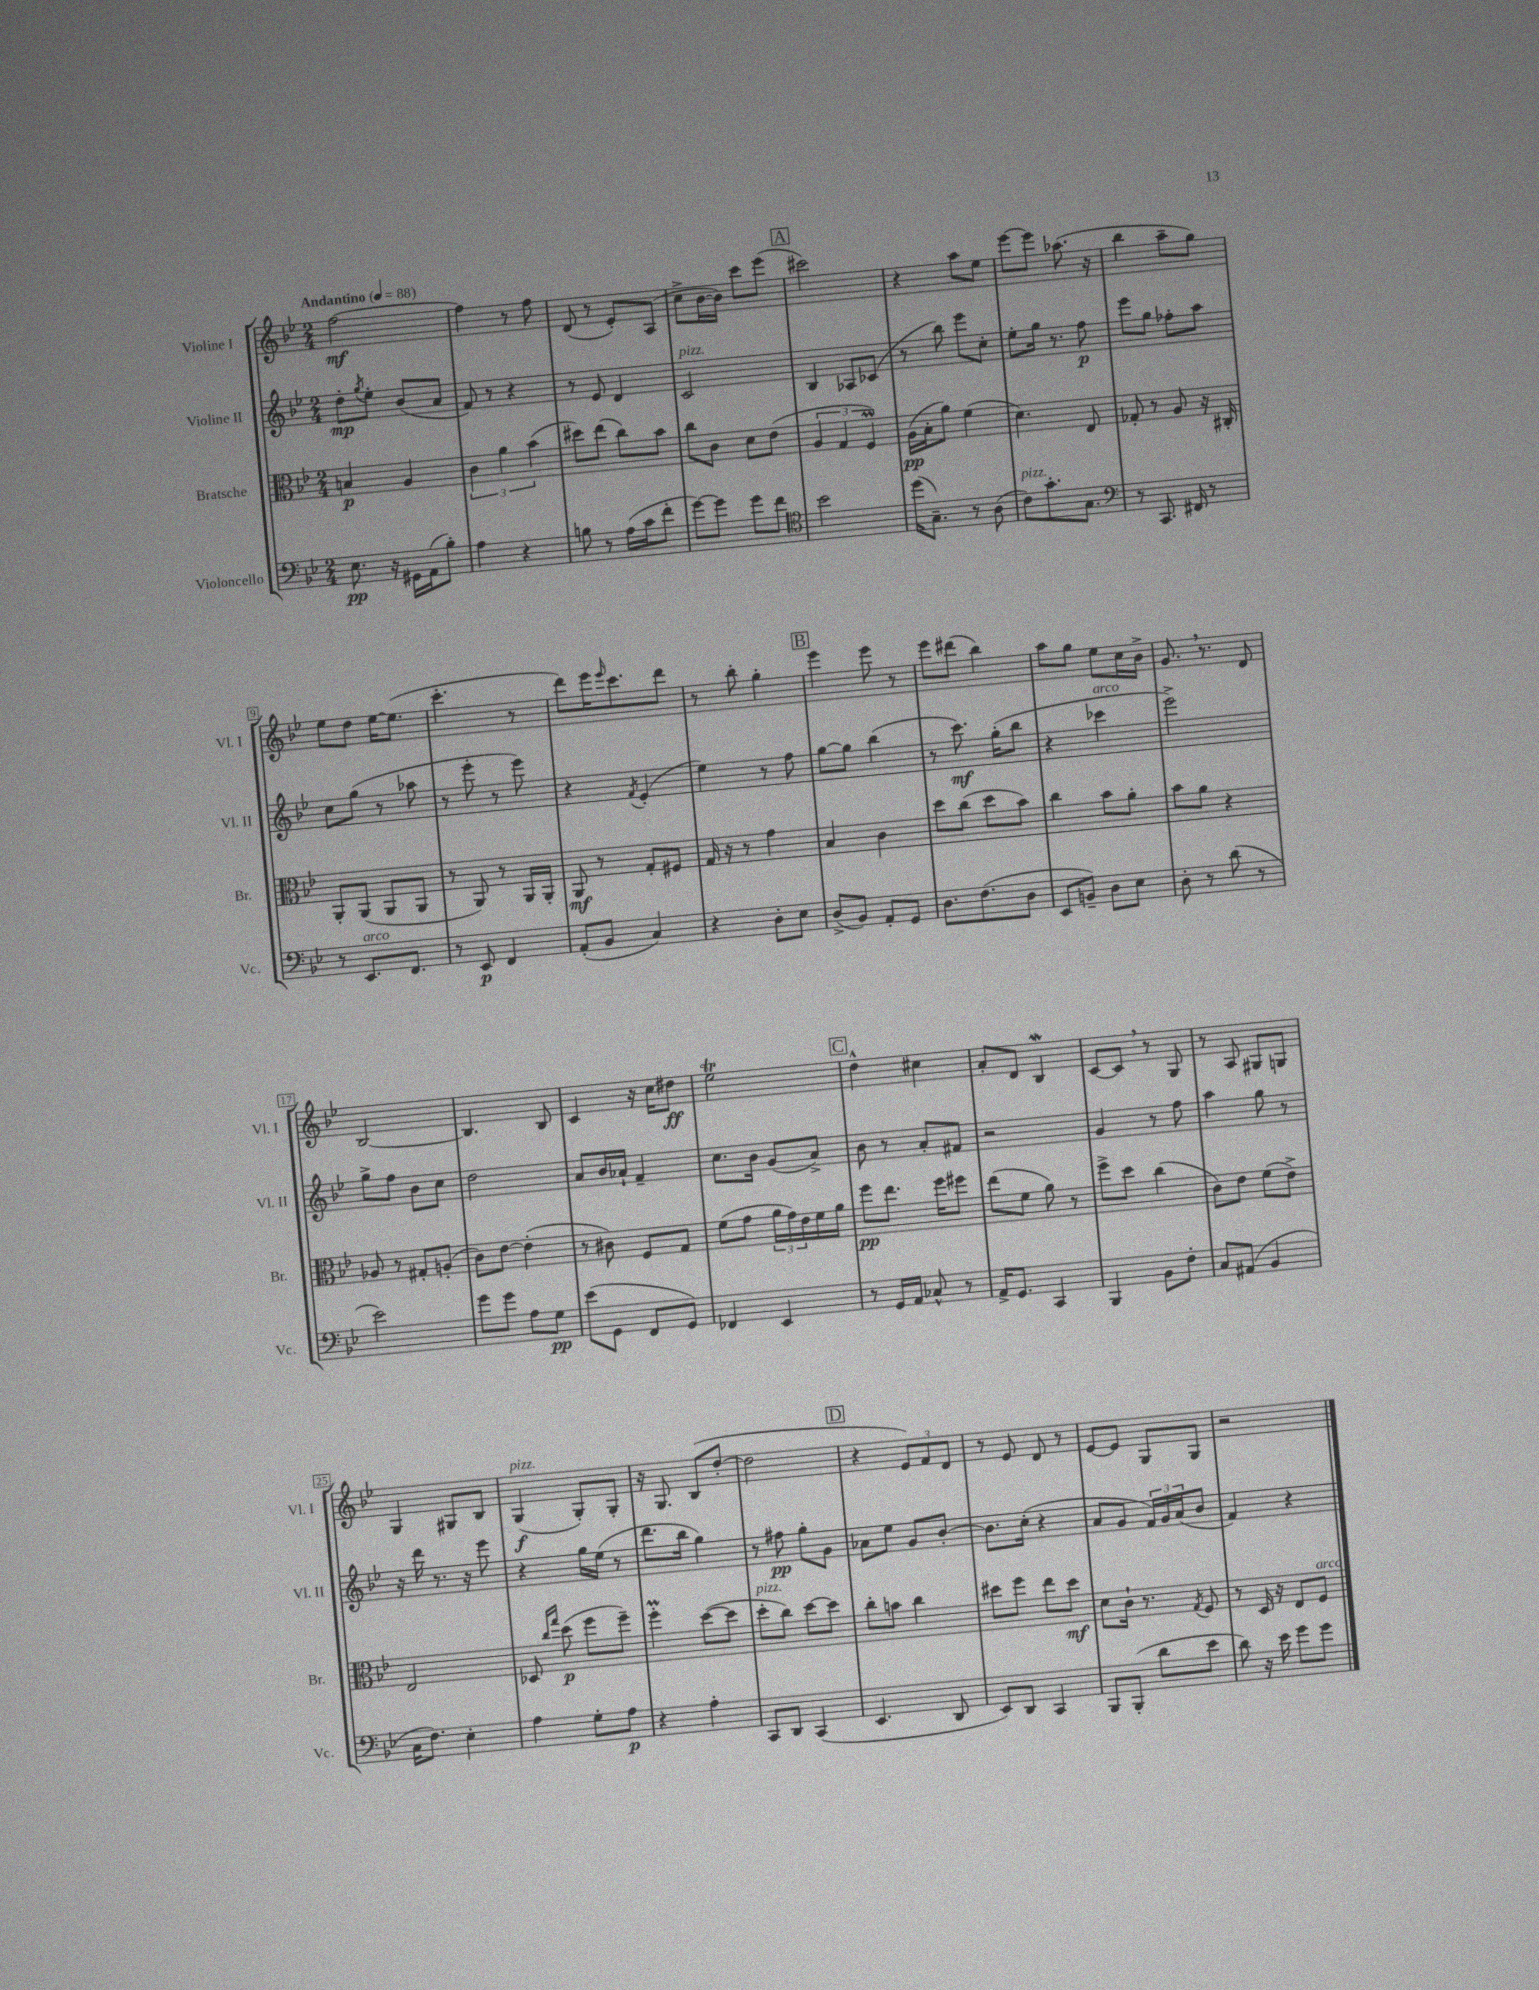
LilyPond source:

<<
\new StaffGroup <<
\new Staff = "s0" \with { instrumentName = "Violine I" shortInstrumentName = "Vl. I" } {
    \clef treble \key bes \major \numericTimeSignature \time 2/4 \tempo "Andantino" 4 = 88
    f''2~\mf |
    f''4 r8 f''8 |
    d'8( r8 ees'8-.) a8( |
    c''8-> bes'16~ bes'16) c'''8 ees'''8( |
    \mark \markup { \box "A" } cis'''2) |
    r4 a''8 ees''8 |
    ees'''8~ ees'''8 aes''8.( r16 |
    bes''4 a''8-- g''8) |
    ees''8 d''8 ees''16~ ees''8.( |
    c'''4.-. r8 |
    d'''8) ees'''16 \grace { ees'''16 } c'''8. d'''8 |
    r8 bes''8-. g''4-. |
    \mark \markup { \box "B" } ees'''4 ees'''8 r8 |
    ees'''8 dis'''8( bes''4) |
    a''8 g''8 ees''8 c''16 bes'16-> |
    g'8. \breathe r8. d'8 |
    bes2~ |
    bes4. bes8 |
    c'4 r16 c''16 dis''8\ff |
    ees''2\trill |
    \mark \markup { \box "C" } d''4-^ cis''4 |
    a'8-. d'8 bes4\mordent |
    c'8~ c'8 \breathe r8 g8 |
    r8 a8 gis8 g8 |
    g4 gis8 bes8 |
    g4\f^\markup { \italic "pizz." }( g8-.) g8-. |
    r16 g8. bes8( d''8~-. |
    d''2 |
    \mark \markup { \box "D" } r4 \tuplet 3/2 { ees'8) f'8 d'8 } |
    r8 ees'8 d'8 r8 |
    ees'8~ ees'8 g8 g8 |
    r2 \bar "|." |
}
\new Staff = "s1" \with { instrumentName = "Violine II" shortInstrumentName = "Vl. II" } {
    \clef treble \key bes \major \numericTimeSignature \time 2/4
    d''8-.\mp \acciaccatura { g''8 } ees''8-. bes'8( a'8 |
    f'8) r8 r4 |
    r8 ees'8 d'4 |
    c'2^\markup { \italic "pizz." } |
    \mark \markup { \box "A" } bes4 aes8 ces'8( |
    r8 bes''8) ees'''8 c''8-. |
    ees''8-. g''16 r8. f''8\p |
    ees'''8 g''8 fes''8-. a''8 |
    c''8 g''8( r8 aes''8 |
    r8 ees'''8-. r8 ees'''8) |
    r4 \acciaccatura { f'8 } ees'4-.( |
    ees''4) r8 f''8 |
    \mark \markup { \box "B" } g''8~ g''8 bes''4( |
    r8 c'''8.\mf) g''16-.( bes''8 |
    r4 ces'''4^\markup { \italic "arco" } |
    ees'''2->) |
    g''8-> f''8 bes'8 c''8 |
    d''2 |
    a'8 bes'16 aes'16-! f'4-- |
    c''8. bes'16 g'8( a'8->) |
    \mark \markup { \box "C" } bes'8 r8 a'8-. fis'8 |
    r2 |
    g'4 r8 f''8 |
    a''4 g''8 r8 |
    r16 d'''16 r8. r16 ees'''8 |
    r4 g''16 ees''16( r8 |
    d'''8. bes''16 g''4) |
    r8 fis''8\pp g''8-. g'8 |
    \mark \markup { \box "D" } aes'8 ees''8 g'8 bes'8~-. |
    bes'8. c''16-.( r4 |
    a'8 g'8 \tuplet 3/2 { f'16) g'16 a'16( } bes'8 |
    f'4) r4 \bar "|." |
}
\new Staff = "s2" \with { instrumentName = "Bratsche" shortInstrumentName = "Br." } {
    \clef alto \key bes \major \numericTimeSignature \time 2/4
    b4\p a4 |
    \tuplet 3/2 { c'4 a'4 bes'4( } |
    dis''8) ees''8( c''8) bes'8 |
    c''8 c'8 d'8 ees'8( |
    \mark \markup { \box "A" } \tuplet 3/2 { a4 g4 f4\prall) } |
    a16\pp( bes16-. a'8) f'4( |
    d'4.) ees8 |
    ges8-. r8 a8 r16 cis16-. |
    a,8-. a,8( a,8 a,8 |
    r8 a,8) r8 a,16 a,16-. |
    a,8\mf r8 g8-. fis8 |
    g16 r16 r8 g'4 |
    \mark \markup { \box "B" } bes4 c'4 |
    d''8 c''8( d''8 bes'8) |
    c''4 bes'8 a'8-. |
    bes'8 a'8 r4 |
    aes8 r8 gis8-. a8-.( |
    c'8) ees'8~ ees'4-.( |
    r8 cis'8) f8 g8 |
    f'8( g'8 \tuplet 3/2 { a'16 g'16) ees'16 } f'16 a'16 |
    \mark \markup { \box "C" } f''8\pp ees''8. f''16 fis''8 |
    ees''8( f'8 a'8) r8 |
    f''8-> d''8 c''4( |
    c'8) ees'8 f'8( ees'8->) |
    ees2 |
    des8 \grace { c''16 g''16 } d''8\p( f''8 f''8--) |
    f''4-.\prall d''8~( d''8 |
    d''8-.^\markup { \italic "pizz." } c''8) d''8~ d''8 |
    \mark \markup { \box "D" } c''8-. b'8 c''4 |
    dis''8 f''8 ees''8 dis''8\mf |
    d'8 c'16-! r8. \acciaccatura { g8 } f8 |
    r8 d16 r16 ees8 f8^\markup { \italic "arco" } \bar "|." |
}
\new Staff = "s3" \with { instrumentName = "Violoncello" shortInstrumentName = "Vc." } {
    \clef bass \key bes \major \numericTimeSignature \time 2/4
    ees8.\pp r16 gis,16 a,16( bes8-.) |
    a4 r4 |
    b8 r8 a16( c'16 f'8-. |
    g'8~) g'8 g'8 f'8 |
    \mark \markup { \box "A" } \clef tenor bes'2 |
    d''16( g8.--) r8 a8( |
    c'8^\markup { \italic "pizz." }) g'8.-. g8. |
    \clef bass r8 c,8. fis,16 r8 |
    r8 ees,8.^\markup { \italic "arco" } f,8. |
    r8 ees,8\p f,4 |
    a,8-.( bes,8 c4) |
    r4 d8-. ees8 |
    \mark \markup { \box "B" } d8->( bes,8) a,8-. g,8 |
    d8. f8.( d8 |
    ees,8 b,8--) d8 ees8 |
    d8-. r8 d'8( r8 |
    ees'2) |
    g'8 g'8 a8 g8\pp |
    ees'8( g,8 f,8 g,8) |
    fes,4 ees,4 |
    \mark \markup { \box "C" } r8 g,16 a,16 ces8-^ r8 |
    a,16-> g,8. c,4 |
    bes,,4 bes,8 f8-. |
    c8 ais,8( bes,4 |
    c16 f8.) ees4-. |
    a4 g8-. a8\p |
    r4 a4-. |
    c,8 d,8 c,4( |
    \mark \markup { \box "D" } ees,4. d,8 |
    ees,8) d,8 c,4 |
    bes,,8 bes,,8-.( d'8 ees'8 |
    d'8) r16 ees'16 g'8 g'8 \bar "|." |
}
>>
>>
\layout { \context { \Score \override BarNumber.stencil = #(make-stencil-boxer 0.1 0.3 ly:text-interface::print) } }
